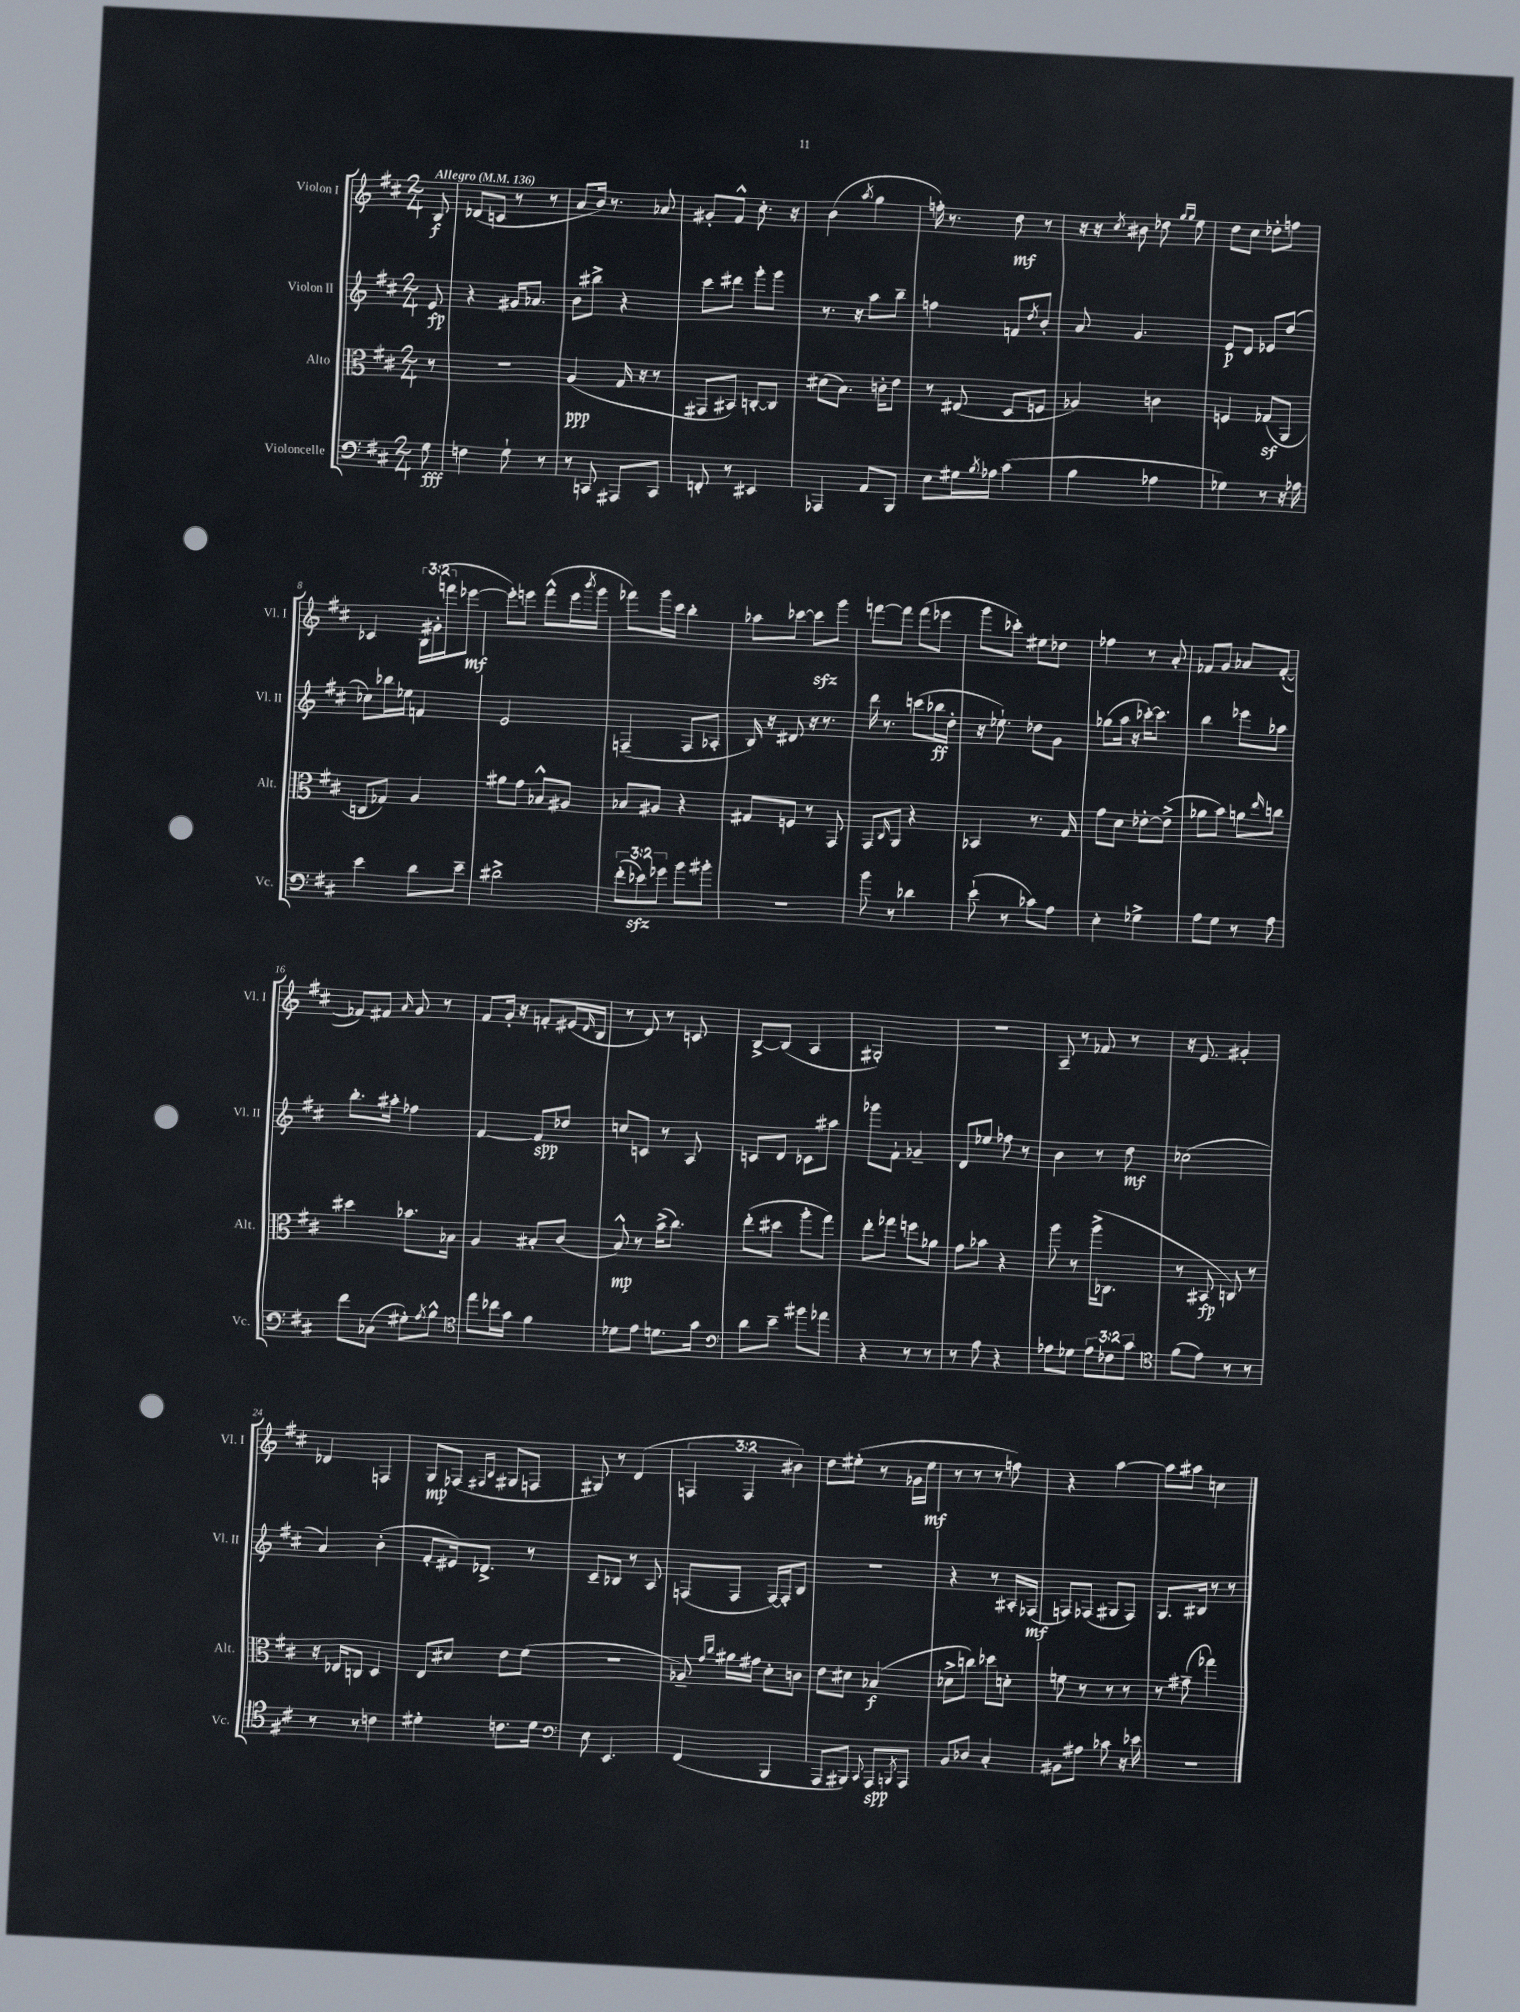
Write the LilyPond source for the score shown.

<<
\new StaffGroup <<
\new Staff = "s0" \with { instrumentName = "Violon I" shortInstrumentName = "Vl. I" } {
    \clef treble \key d \major \numericTimeSignature \time 2/4 \override Staff.TupletNumber.text = #tuplet-number::calc-fraction-text \partial 8 \tempo "Allegro" 4 = 136
    b8\f |
    des'8( c'8 r8 r8 |
    a'8 b'16) r8. aes'8 |
    gis'8-. fis'8-^ cis''8.-. r16 |
    b'4( \acciaccatura { a''8 } g''4 |
    f''16-.) r8. d''8\mf r8 |
    r16 r16 \acciaccatura { cis''8 } bis'8 des''8 \grace { g''16 g''16 } e''8 |
    d''8 cis''8 des''8-. f''8 |
    ces'4 \tuplet 3/2 { b16 gis'16-.( f'''16 } ees'''8~\mf |
    ees'''8-.) e'''8 fis'''8-^( e'''16 \acciaccatura { b'''8 } g'''16 |
    fes'''8) g'''16 cis'''16 b''4-. |
    aes''8 ces'''8~ ces'''8\sfz g'''8 |
    f'''8~ f'''8 f'''8( ees'''8 |
    g'''8 ces'''8-.) eis''8 des''8 |
    fes''4 r8 a'8-. |
    fes'8 g'8 aes'8 fes'8~-.( |
    fes'8) fis'8 \grace { a'16 } g'8 r8 |
    fis'8 g'16-. r16 f'8-. eis'16( \grace { d'16 } b16 |
    r8 d'8) r8 c'8 |
    b8~-> b8( a4 |
    gis2-.) |
    r2 |
    a8-- r8 fes'8 r8 |
    r16 e'8. gis'4-. |
    des'4 f4 |
    g8\mp fes8( \grace { fis16 b16 } gis8 f8 |
    gis8) r8 d'4( |
    \tuplet 3/2 { f4 f4 bis'4) } |
    d''8 eis''8-.( r8 ges'16 eis''16\mf |
    r8 r8 r8 f''8) |
    r4 a''4~ |
    a''8 ais''8 c''4 \bar "|." |
}
\new Staff = "s1" \with { instrumentName = "Violon II" shortInstrumentName = "Vl. II" } {
    \clef treble \key d \major \numericTimeSignature \time 2/4 \partial 8
    e'8\fp |
    r4 gis'16 aes'8. |
    b'8 bis''8-> r4 |
    cis'''8 dis'''8 g'''8-. g'''8 |
    r8. r16 a''8 b''8-- |
    f''4 f'8 \acciaccatura { d''8 } b'8-. |
    a'8 g'4. |
    e'8\p d'8 ees'8 d''8( |
    ces''8) bes''16 ees''16 f'4 |
    e'2 |
    f4--( f8 aes8-. |
    b16) r16 dis'8 r16 r8. |
    d'''16 r8. c'''8( bes''16\ff d''16-. |
    r16 ees''8.-!) des''8 g'8 |
    ges''8( a''16 r16 ces'''16~-.) ces'''8. |
    b''4 ees'''8 aes''8 |
    b''8.-. ais''16-. fes''4 |
    fis'4~ fis'8\spp des''8 |
    c''8 c'8 r8 a8 |
    c'8 d'8 ces'8 ais''8 |
    ges'''8 fis'8-! ges'4-- |
    d'8 ees''8 fes''8 r8 |
    b'4 r8 d''8\mf |
    ces''2( |
    a'4) b'4-.( |
    fis'8-. eis'16) des'8.-> r8 |
    cis'8-- bes8 r8 a8 |
    f8( f8 f16~) f16-. b8 |
    R2 |
    r4 r8 ais16-. fes16\mf( |
    f8) fes8( gis8 fes8) |
    g8. bis16 r8 r8 \bar "|." |
}
\new Staff = "s2" \with { instrumentName = "Alto" shortInstrumentName = "Alt." } {
    \clef alto \key d \major \numericTimeSignature \time 2/4 \partial 8
    r8 |
    r2 |
    a4\ppp( g16 r16 r8 |
    gis,8 bis,8) c8~-. c8 |
    dis'8( b8.) c'16-. e'8 |
    r8 eis8( d8 f8 |
    aes4) c'4 |
    f4 ges8\sf( a,8 |
    c8 ges8) a4 |
    ais'8 g'8 bes8-^ ais8 |
    bes8 ais8 r4 |
    gis8 f8 r8 g,8 |
    g,8 \grace { cis16 } a,8 r4 |
    bes,4 r8. g16 |
    g'8 d'8 ees'8~-. ees'8->( |
    aes'8 b'8) a'8 \grace { e''16 } c''8 |
    dis''4 bes'8. bes16 |
    a4 bis8-. cis'8( |
    b8-^\mp) r8 b'16->( cis''8.) |
    e''8-.( dis''8 a''8-. g''8) |
    e''8-. ges''8 f''8 aes'8 |
    g'8 bes'8 r4 |
    a''8 r8 a''16->( ces8. |
    r8 bis,8\fp c8) r8 |
    r16 ees16 c8 d4 |
    e8 dis'8 e'8 fis'8( |
    R2 |
    aes8--) \grace { g'16 cis''16 } ais'16 gis'16 d'8-. c'8 |
    e'8 dis'8 bes4\f( |
    des'8-> c''8) des''8 d'8-. |
    f'8 r8 r8 r8 |
    r8 gis'8--( ges''4) \bar "|." |
}
\new Staff = "s3" \with { instrumentName = "Violoncelle" shortInstrumentName = "Vc." } {
    \clef bass \key d \major \numericTimeSignature \time 2/4 \override Staff.TupletNumber.text = #tuplet-number::calc-fraction-text \partial 8
    g8\fff |
    f4 g8-! r8 |
    r8 c,8 ais,,8 c,8 |
    f,8-. r8 eis,4 |
    aes,,4 a,8 b,,8 |
    e8 gis16 \acciaccatura { b8 } aes16 cis'4( |
    b4 aes4 |
    ges4) r8 r16 aes16 |
    e'4 d'8 e'8-- |
    dis'2-> |
    \tuplet 3/2 { fis'8-.( ees'8\sfz) ges'8 } b'8 bis'8-. |
    R2 |
    b'8 r8 des'4 |
    e'8-!( r8 ces'8) a8 |
    e4-. ges4-> |
    a8 g8 r8 a8 |
    fis'8 ces8( gis8-.) \acciaccatura { a8 } b8-^ |
    \clef tenor e''8 ces''16 g'16 fis'4 |
    des'8 e'8 d'8. g'16 |
    \clef bass d'8 e'8-- bis'8 aes'8 |
    r4 r8 r8 |
    r8 a8 r4 |
    aes8 ges8 \tuplet 3/2 { aes8 fes8 cis'8 } |
    \clef tenor fis'8( e'8) r8 r8 |
    r8 r8 c'4 |
    dis'4-. c'8. dis'16 |
    \clef bass e8 e,4. |
    fis,4( b,,4 |
    a,,8 bis,,8) \appoggiatura { cis,8 } a,,8\spp \acciaccatura { b,,8 } a,,8 |
    b,8 des8 cis4-. |
    bis,8 ais8 ces'8 r16 ees'16 |
    r2 \bar "|." |
}
>>
>>
